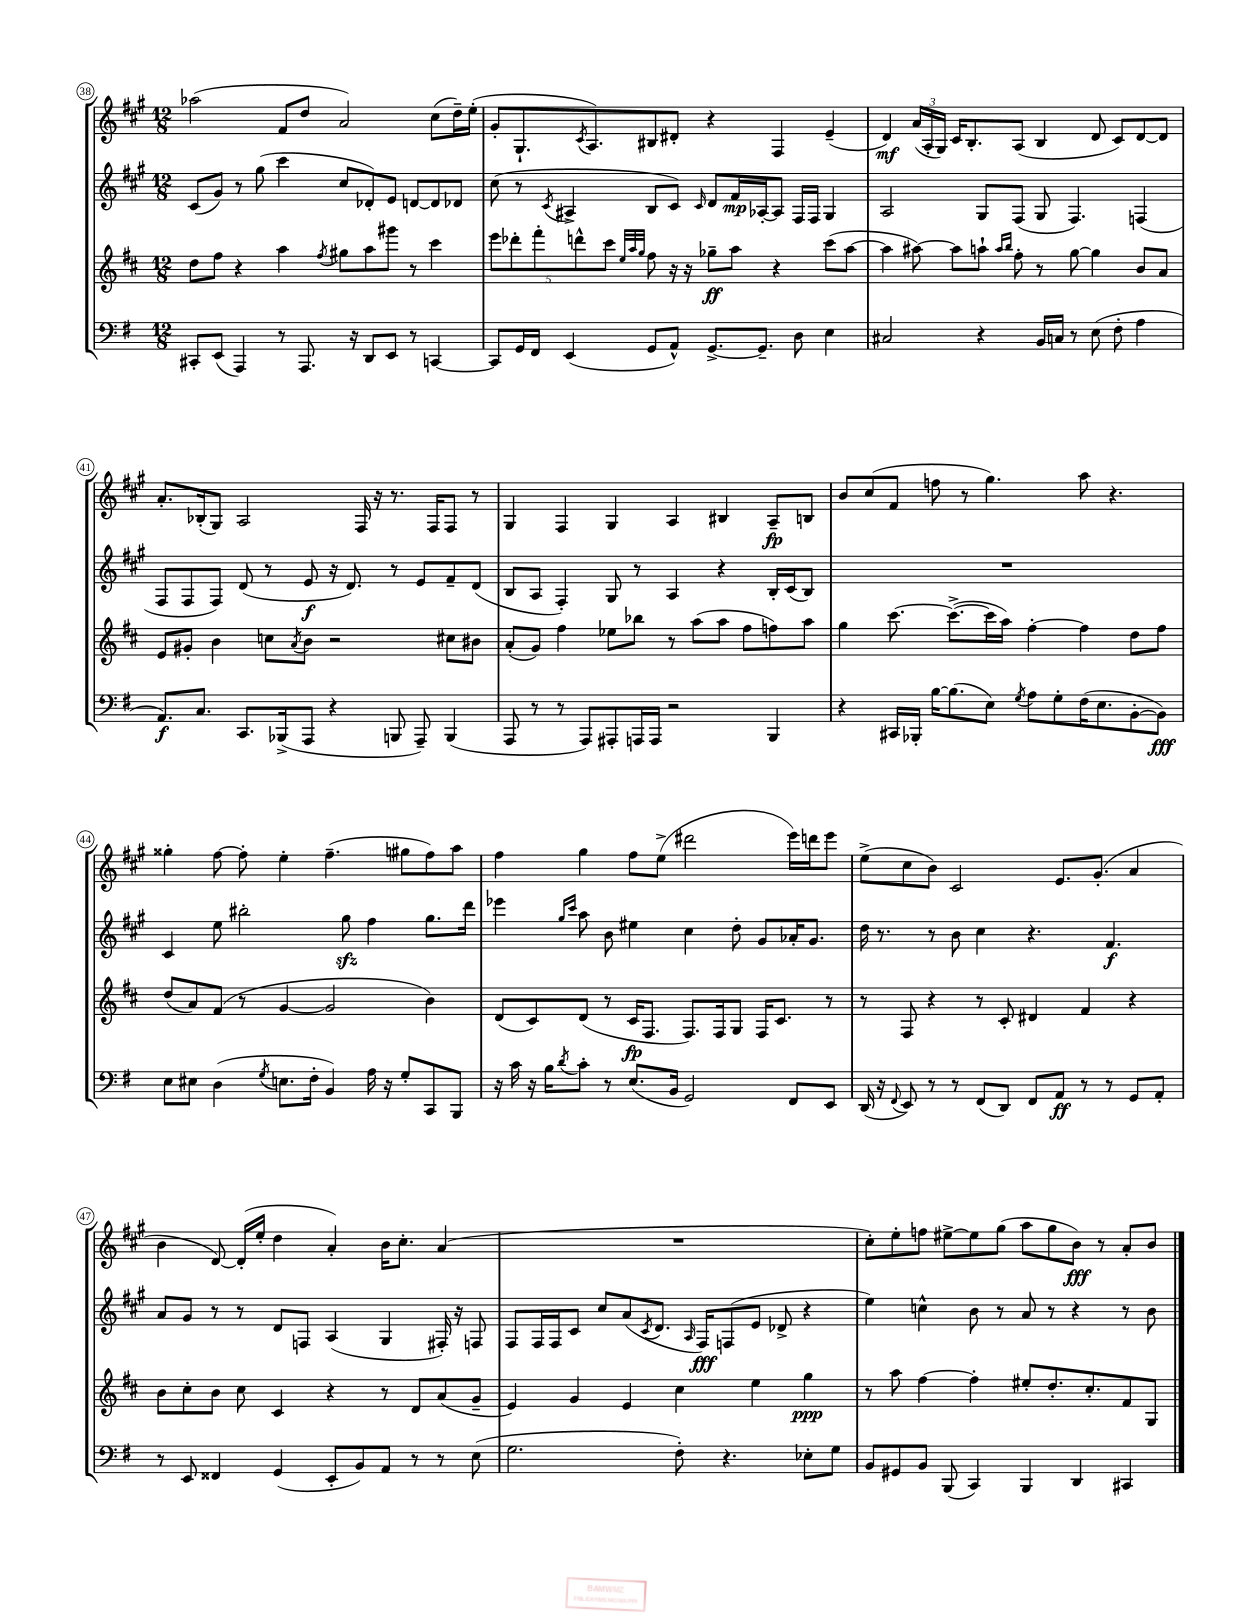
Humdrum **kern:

**kern	**kern	**kern	**kern
*staff4	*staff3	*staff2	*staff1
*clefF4	*clefG2	*clefG2	*clefG2
*k[f#]	*k[f#c#]	*k[f#c#g#]	*k[f#c#g#]
*M12/8	*M12/8	*M12/8	*M12/8
8CC#'	8dd	(8c#	(2aa-
(8EE	8ff#	8g#)	.
4AAA)	4r	8r	.
.	.	(8gg#	.
8r	4aa	4ccc#	8f#
8.AAA	.	.	8dd
.	8qff#	.	.
.	8gg#	8cc#	2a)
16r	.	.	.
8DD	8aa	8d-')	.
8EE	8ggg#	8e	.
8r	8r	[8d	.
[4CC	4ccc#	8d]	(8cc#
.	.	8d-	16dd~)
.	.	.	(16ee'
=	=	=	=
8CC]	10eee	(8cc#	8g#'
.	10ddd-'	.	.
16GG	.	8r	8.G#`
16FF#	.	.	.
.	10fff#'	.	.
.	.	8qc#	.
(4EE	.	4A#^	.
.	10ddd^^	.	.
.	.	.	8qc#
.	.	.	8.A)
.	10ccc#	.	.
.	32qqee	.	.
.	32qqaa	.	.
.	32qqgg	.	.
8GG	8ff#	8B	8B#
8AA^^)	16r	8c#)	8d#'
.	16r	.	.
.	.	16qqc#	.
[8.GG^	8gg-~	8d	4r
.	8aa	16f#	.
8.GG~]	.	[16A-'	.
.	4r	8A-]	4F#
8D	.	16F#	.
.	.	16F#	.
4E	(8ccc#	4G#	(4e~
.	[8aa	.	.
=	=	=	=
2C#	4aa]	2A	4d)
.	[8aa#)	.	(24a
.	.	.	24A'
.	.	.	24G#)
.	8aa#]	.	16c#
.	.	.	8.B'
4r	8aa`	8G#	.
.	16qqaa	.	.
.	16qqbb	.	.
.	8ff#'	(8F#	(8A
16BB	8r	8G#	4B
16C	.	.	.
8r	[8gg	4.F#)	.
(8E	4gg]	.	8d
8F#'	.	.	8c#)
4A	8b	(4F	[8d
.	8a	.	8d]
=	=	=	=
8.AA)	8e	8F#	8.a'
.	8g#'	8F#	.
8.C	.	.	(16B-'
.	4b	8F#)	8G#)
8.CC	.	(8d	2A
.	8cc	8r	.
(16BBB-^	.	.	.
.	8qa	.	.
8AAA	8b	8e	.
4r	2r	16r	.
.	.	8.d)	.
.	.	.	16F#
.	.	.	16r
8BBB	.	8r	8.r
8AAA~)	.	8e	.
.	.	.	16F#
(4BBB	8cc#	8f#~	8F#
.	8b#	(8d	8r
=	=	=	=
8AAA	(8a'	8B	4G#
8r	8g)	8A	.
8r	4ff#	4F#')	4F#
8AAA)	.	.	.
8AAA#'	8ee-	8G#	4G#
16AAA	8bb-	8r	.
16AAA	.	.	.
2r	8r	4A	4A
.	(8aa	.	.
.	8aa	4r	4B#
.	8ff#	.	.
4BBB	8ff)	16B'	8A~
.	.	(16c#	.
.	8aa	8B)	8B
=	=	=	=
4r	4gg	1.r	8b
.	.	.	(8cc#
16CC#	[8.ccc#	.	8f#
16BBB-'	.	.	.
[16B	.	.	8ff
(8.B]	(8.ccc#^_	.	.
.	.	.	8r
8E)	16ccc#]	.	4.gg#)
.	16aa)	.	.
8qG	.	.	.
8A	[4ff#'	.	.
8G'	.	.	.
(16F#	4ff#]	.	8aa
8.E	.	.	.
.	.	.	4.r
[8BB'	8dd	.	.
8BB])	8ff#	.	.
=	=	=	=
8E	(8dd	4c#	4gg##'
8E#	8a)	.	.
(4D	(8f#	8ee	[8ff#
.	8r	2bb#'	8ff#']
8qG	.	.	.
8.E	[4g	.	4ee'
16F#'	.	.	.
4BB)	2g]	.	(4.ff#~
.	.	8gg#	.
16A	.	4ff#	.
16r	.	.	.
8G'	.	.	8gg#
8CC	4b)	8.gg#	8ff#)
8BBB	.	.	8aa
.	.	16ddd	.
=	=	=	=
16r	(8d	4eee-	4ff#
16c	.	.	.
16r	8c#)	.	.
16B	.	.	.
.	.	16qqgg#	.
8qd	.	16qqccc#	.
8c'	(8d	8aa	4gg#
8r	8r	8b	.
(8.E	16c#	4ee#	8ff#
.	8.F#	.	.
.	.	.	(8ee^
16BB	.	.	.
2GG)	8.F#)	4cc#	2ddd#
.	16F#	.	.
.	8G	8dd'	.
.	16F#	8g#	.
.	8.c#	.	.
8FF#	.	16a-'	16eee)
.	.	8.g#	16ddd
8EE	8r	.	8eee
=	=	=	=
(16DD	8r	16dd	(8ee^
16r	.	8.r	.
8qqFF#	.	.	.
8EE)	8F#	.	8cc#
8r	4r	8r	8b)
8r	.	8b	2c#
(8FF#	8r	4cc#	.
8DD)	8c#'	.	.
8FF#	4d#	4.r	.
8AA	.	.	8.e
8r	4f#	.	.
.	.	.	(8.g#'
8r	.	4.f#	.
8GG	4r	.	4a
8AA'	.	.	.
=	=	=	=
8r	8b	8a	4b
8EE	8cc#'	8g#	.
4FF##	8b	8r	[8d)
.	8cc#	8r	(16d']
.	.	.	16ee'
(4GG	4c#	8d	4dd
.	.	8F	.
8EE'	4r	(4A	4a')
8BB)	.	.	.
8AA	8r	4G#	16b
.	.	.	8.cc#'
8r	8d	.	.
8r	(8a	16F#')	(4a
.	.	16r	.
(8E	8g~	8F	.
=	=	=	=
2.G	4e)	8F#	1.r
.	.	16F#	.
.	.	16F#	.
.	4g	8c#	.
.	.	8cc#	.
.	4e	(8a	.
.	.	8qc#	.
.	.	8.d	.
8F#')	4cc#	.	.
.	.	16qqA	.
.	.	16F#)	.
4.r	.	(8F	.
.	4ee	8e	.
.	.	8d-^	.
8E-'	4gg	4r	.
8G	.	.	.
=	=	=	=
8BB	8r	4ee)	8cc#')
8GG#	8aa	.	8ee'
8BB	[4ff#	4cc^^	8ff
(8BBB	.	.	[8ee#^
4CC)	4ff#']	8b	8ee#]
.	.	8r	(8gg#
4BBB	8ee#'	8a	8aa
.	8.dd'	8r	8gg#
4DD	.	4r	8b)
.	8.cc#'	.	.
.	.	.	8r
4CC#	8f#	8r	8a'
.	8G	8b	8b
==	==	==	==
*-	*-	*-	*-
